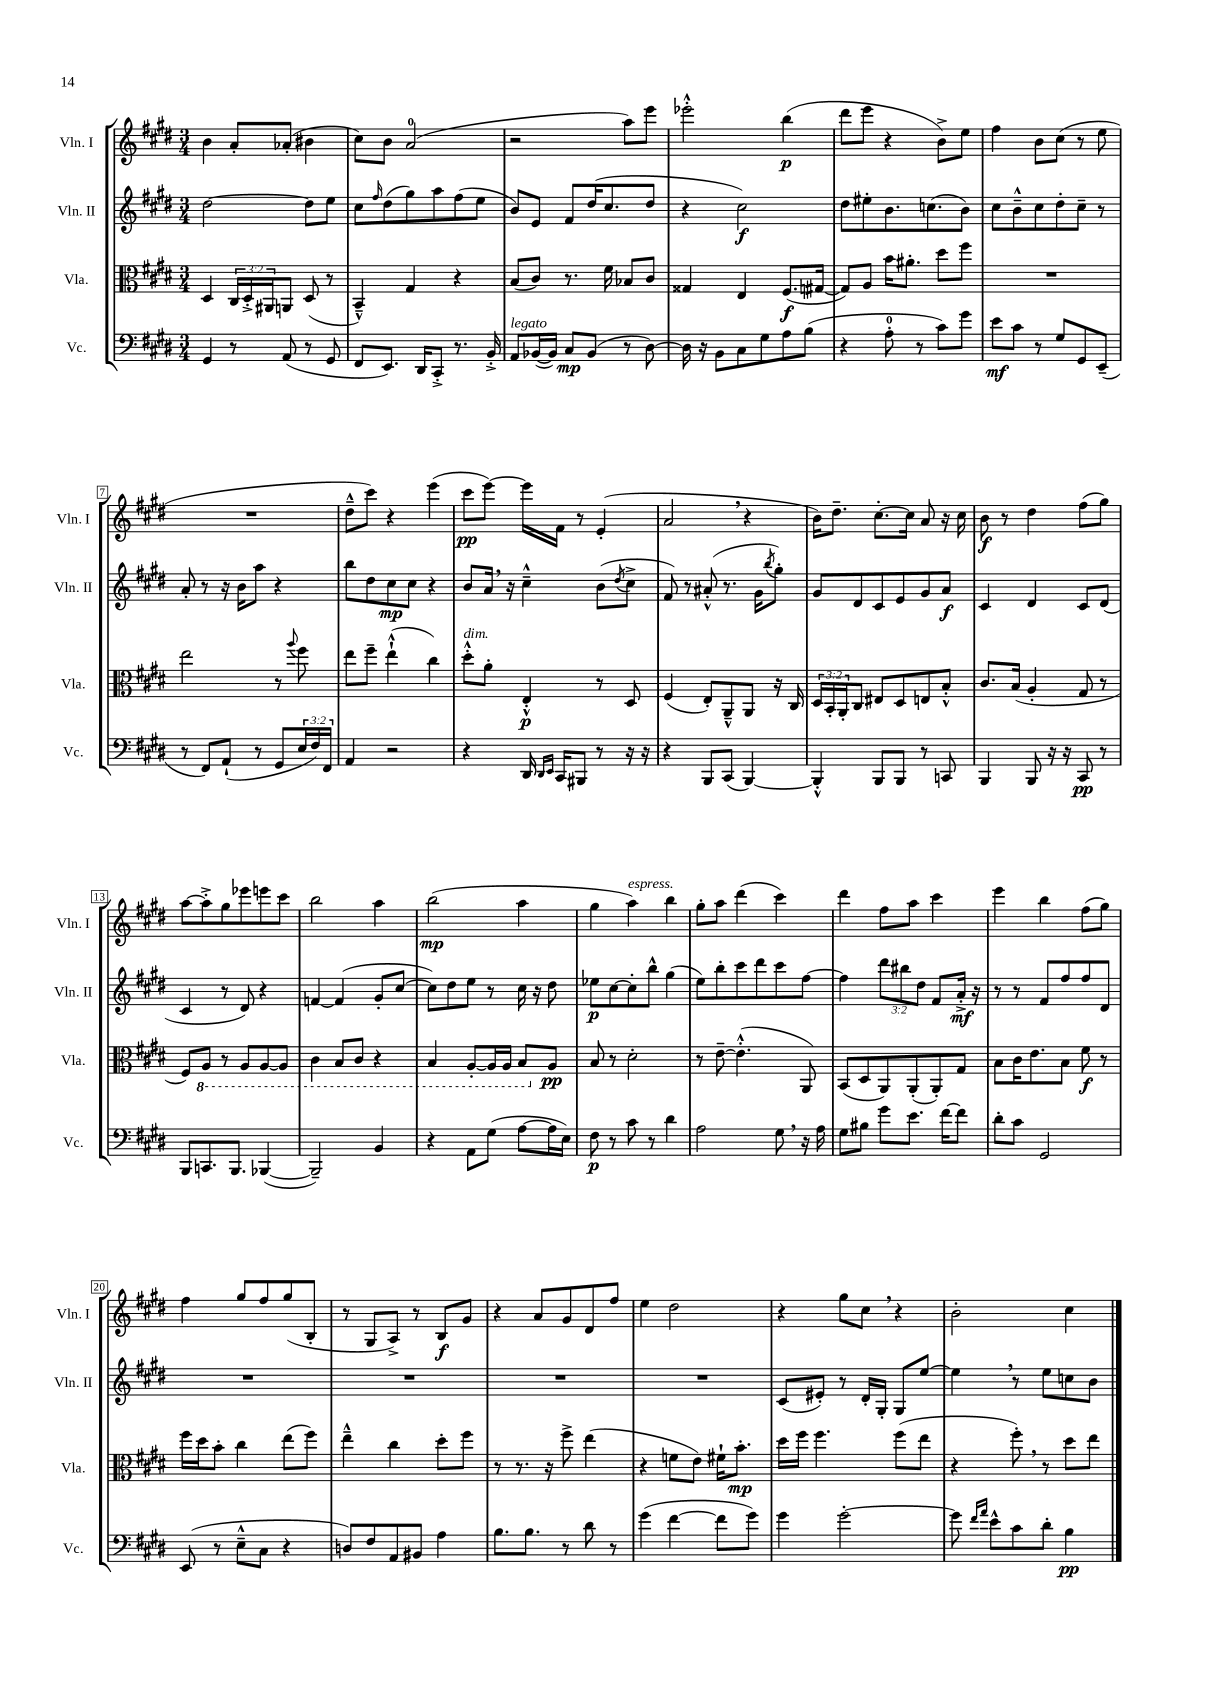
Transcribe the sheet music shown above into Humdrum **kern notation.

**kern	**dynam	**kern	**dynam	**kern	**dynam	**kern	**dynam
*part4	*part4	*part3	*part3	*part2	*part2	*part1	*part1
*staff4	*staff4	*staff3	*staff3	*staff2	*staff2	*staff1	*staff1
*I"Vc.	*	*I"Vla.	*	*I"Vln. II	*	*I"Vln. I	*
*I'Vc.	*	*I'Vla.	*	*I'Vln. II	*	*I'Vln. I	*
*clefF4	*	*clefC3	*	*clefG2	*	*clefG2	*
*k[f#c#g#d#]	*	*k[f#c#g#d#]	*	*k[f#c#g#d#]	*	*k[f#c#g#d#]	*
*M3/4	*	*M3/4	*	*M3/4	*	*M3/4	*
=1	=1	=1	=1	=1	=1	=1	=1
4GG#/	.	4D#/	.	[2dd#\	.	4b\	.
8r	.	24C#/LL	.	.	.	8a'/L	.
.	.	24D#'^/	.	.	.	.	.
.	.	24AA#X/J	.	.	.	.	.
(8AA/	.	8AAn/J	.	.	.	(8a-X'/J	.
8r	.	(8D#/	.	8dd#\L]	.	4b#X\	.
8GG#/	.	8r	.	8ee\J	.	.	.
=2	=2	=2	=2	=2	=2	=2	=2
8FF#/L	.	4BB~^^/)	.	8cc#\L	.	8cc#\L)	.
.	.	.	.	16qqff#/	.	.	.
8.EE/J)	.	.	.	(8dd#\	.	8b\J	.
.	.	4G#/	.	8gg#\)	.	(2a/	.
16DD#/KL	.	.	.	.	.	.	.
8CC#'^/J	.	.	.	8aa\	.	.	.
8.r	.	4r	.	(8ff#\	.	.	.
.	.	.	.	8ee\J	.	.	.
16BB'^/	.	.	.	.	.	.	.
=3	=3	=3	=3	=3	=3	=3	=3
!LO:TX:a:i:t=legato	!	!	!	!	!	!	!
8AA/L	.	(8B/L	.	8b/L)	.	2r	.
([16BB-X/L	.	8c#/J)	.	8e/J	.	.	.
16BB-/JJ])	.	.	.	.	.	.	.
8C#/L	mp	8.r	.	8f#/L	.	.	.
(8BB-/J	.	.	.	(16dd#/K	.	.	.
.	.	16f#\	.	8.cc#/	.	.	.
8r	.	8B-X/L	.	.	.	8aa\L)	.
[8D#\)	.	8c#/J	.	8dd#/J	.	8eee\J	.
=4	=4	=4	=4	=4	=4	=4	=4
16D#\]	.	4G##X/	.	4r	.	2eee-X'^^\	.
16r	.	.	.	.	.	.	.
8BB\L	.	.	.	.	.	.	.
8C#\	.	4E/	.	2cc#\)	f	.	.
8G#\	.	.	.	.	.	.	.
8A\	.	(8.F#/L	f	.	.	(4bb\	p
(8B\J	.	.	.	.	.	.	.
.	.	[16G#X/Jk	.	.	.	.	.
=5	=5	=5	=5	=5	=5	=5	=5
4r	.	8G#/L])	.	8dd#\L	.	8ddd#\L	.
.	.	8A/J	.	8ee#X'\	.	8eee\J	.
8A'\	.	16b\KL	.	8.b\	.	4r	.
.	.	8.a#X'\J	.	.	.	.	.
8r	.	.	.	.	.	.	.
.	.	.	.	(8.ccn\	.	.	.
8c#\L)	.	8dd#\L	.	.	.	8b^\L)	.
8g#\J	.	8ff#\J	.	8b\J)	.	8ee\J	.
=6	=6	=6	=6	=6	=6	=6	=6
8e\L	mf	2.r	.	8cc#\L	.	4ff#\	.
8c#\J	.	.	.	8b~^^\	.	.	.
8r	.	.	.	8cc#\	.	8b\L	.
8G#/L	.	.	.	8dd#'\	.	(8cc#\J	.
8GG#/	.	.	.	8cc#~\J	.	8r	.
(8EE~/J	.	.	.	8r	.	8ee\	.
!!LO:LB:g=z
=7	=7	=7	=7	=7	=7	=7	=7
8r	.	2ee\	.	8a'/	.	2.r	.
8FF#/L)	.	.	.	8r	.	.	.
(8AA`/J	.	.	.	16r	.	.	.
.	.	.	.	16b\KL	.	.	.
8r	.	.	.	8aa\J	.	.	.
8GG#/L	.	8r	.	4r	.	.	.
.	.	8qqaa/	.	.	.	.	.
24E/L	.	8ff#\	.	.	.	.	.
24F#/)	.	.	.	.	.	.	.
24FF#/JJ	.	.	.	.	.	.	.
=8	=8	=8	=8	=8	=8	=8	=8
4AA/	.	8ee\L	.	8bb\L	.	8dd#~^^\L	.
.	.	8ff#~\J	.	8dd#\	.	8ccc#\J)	.
2r	.	(4ee`^^\	.	8cc#\	mp	4r	.
.	.	.	.	8cc#\J	.	.	.
.	.	4cc#\)	.	4r	.	(4eee\	.
=9	=9	=9	=9	=9	=9	=9	=9
!	!	!LO:TX:a:i:t=dim.	!	!	!	!	!
4r	.	8dd#'^^\L	.	8b/L	.	8ccc#\L	pp
.	.	8a'\J	.	16a,/Jk	.	[8eee\J)	.
.	.	.	.	16r	.	.	.
16DD#/	.	4E'^^/	p	4cc#~^^\	.	16eee\LL]	.
16qqDD#/LL	.	.	.	.	.	.	.
16qqEE/JJ	.	.	.	.	.	.	.
16CC#/KL	.	.	.	.	.	16f#\JJ	.
8BBB#X/J	.	.	.	.	.	8r	.
8r	.	8r	.	(8b\L	.	(4e'/	.
.	.	.	.	8qdd#/	.	.	.
16r	.	8D#/	.	8cc#^\J	.	.	.
16r	.	.	.	.	.	.	.
=10	=10	=10	=10	=10	=10	=10	=10
4r	.	(4F#/	.	8f#/)	.	2a,/	.
.	.	.	.	8r	.	.	.
8BBB/L	.	8E'/L)	.	(8a#X'^^/	.	.	.
(8CC#/J	.	8AA~^^/	.	8.r	.	.	.
[4BBB/)	.	8AA/J	.	.	.	4r	.
.	.	.	.	16g#\KL	.	.	.
.	.	.	.	8qbb/	.	.	.
.	.	16r	.	8gg#'\J)	.	.	.
.	.	16C#/	.	.	.	.	.
=11	=11	=11	=11	=11	=11	=11	=11
4BBB'^^/]	.	24D#/LL	.	8g#/L	.	16b\KL)	.
.	.	24BB'/	.	.	.	.	.
.	.	.	.	.	.	8.dd#~\J	.
.	.	24AA'/J	.	.	.	.	.
.	.	8C#/J	.	8d#/	.	.	.
8BBB/L	.	8E#X/L	.	8c#/	.	[8.cc#'\L	.
8BBB/J	.	8D#/	.	8e/	.	.	.
.	.	.	.	.	.	16cc#\Jk]	.
8r	.	8En/	.	8g#/	.	8a/	.
8CCn/	.	8B'^^/J	.	8a/J	f	16r	.
.	.	.	.	.	.	16cc#\	.
=12	=12	=12	=12	=12	=12	=12	=12
4BBB/	.	8.c#/L	.	4c#/	.	8b\	f
.	.	.	.	.	.	8r	.
.	.	(16B/Jk	.	.	.	.	.
8BBB/	.	4A'/	.	4d#/	.	4dd#\	.
16r	.	.	.	.	.	.	.
16r	.	.	.	.	.	.	.
8CC#/	pp	8G#/	.	8c#/L	.	(8ff#\L	.
8r	.	8r	.	(8d#/J	.	8gg#\J)	.
!!LO:LB:g=z
=13	=13	=13	=13	=13	=13	=13	=13
8BBB/L	.	8F#/L)	.	4c#/	.	[8aa\L	.
*	*	*8ba	*	*	*	*	*
8.CCn/	.	8AA/J	.	.	.	8aa'^\]	.
.	.	8r	.	8r	.	8gg#\	.
8.BBB/J	.	.	.	.	.	.	.
.	.	8AA/L	.	8d#/)	.	8eee-X\	.
([4BBB-X/	.	[8AA/	.	4r	.	8eeen\	.
.	.	8AA/J]	.	.	.	8ccc#\J	.
=14	=14	=14	=14	=14	=14	=14	=14
2BBB-~/])	.	4C#\	.	[4fn/	.	2bb\	.
.	.	8BB/L	.	(4f/]	.	.	.
.	.	8C#/J	.	.	.	.	.
4BB/	.	4r	.	8g#'/L	.	4aa\	.
.	.	.	.	[8cc#/J	.	.	.
=15	=15	=15	=15	=15	=15	=15	=15
4r	.	4BB/	.	8cc#\L])	.	(2bb\	mp
.	.	.	.	8dd#\	.	.	.
8AA\L	.	[8AA'/L	.	8ee\J	.	.	.
(8G#\J	.	16AA/L]	.	8r	.	.	.
.	.	16AA/JJ	.	.	.	.	.
[8A\L	.	8BB/L	.	16cc#\	.	4aa\	.
.	.	.	.	16r	.	.	.
*	*	*X8ba	*	*	*	*	*
16A\L]	.	8A/J	pp	8dd#\	.	.	.
16E\JJ)	.	.	.	.	.	.	.
=16	=16	=16	=16	=16	=16	=16	=16
8F#\	p	8B/	.	8ee-X\L	p	4gg#\	.
8r	.	8r	.	[8cc#\	.	.	.
!	!	!	!	!	!	!LO:TX:a:i:t=espress.	!
8c#\	.	2d#'\	.	8cc#'\]	.	4aa\)	.
8r	.	.	.	8bb^^\J	.	.	.
4d#\	.	.	.	(4gg#\	.	4bb\	.
=17	=17	=17	=17	=17	=17	=17	=17
2A\	.	8r	.	8ee\L)	.	8gg#'\L	.
.	.	[8e~\	.	8bb'\	.	8aa\J	.
.	.	(4.e'^^\]	.	8ccc#\	.	(4ddd#\	.
.	.	.	.	8ddd#\	.	.	.
8G#,\	.	.	.	8ccc#\	.	4ccc#\)	.
16r	.	8AA/)	.	[8ff#\J	.	.	.
16A\	.	.	.	.	.	.	.
=18	=18	=18	=18	=18	=18	=18	=18
8G#\L	.	(8BB/L	.	4ff#\]	.	4ddd#\	.
8B#X\J	.	8D#/	.	.	.	.	.
8g#\L	.	8AA/)	.	12ddd#\L	.	8ff#\L	.
.	.	.	.	12bb#X\	.	.	.
8.e\J	.	(8AA'/	.	.	.	8aa\J	.
.	.	.	.	12dd#\J	.	.	.
.	.	8AA'/)	.	8f#/L	.	4ccc#\	.
[16f#\KL	.	.	.	.	.	.	.
8f#\J]	.	8G#/J	.	16a'^/Jk	mf	.	.
.	.	.	.	16r	.	.	.
=19	=19	=19	=19	=19	=19	=19	=19
8d#'\L	.	8B\L	.	8r	.	4eee\	.
8c#\J	.	16c#\K	.	8r	.	.	.
.	.	8.e\	.	.	.	.	.
2GG#/	.	.	.	8f#/L	.	4bb\	.
.	.	8B\J	.	8ff#/	.	.	.
.	.	8f#\	f	8ff#/	.	(8ff#\L	.
.	.	8r	.	8d#/J	.	8gg#\J)	.
!!LO:LB:g=z
=20	=20	=20	=20	=20	=20	=20	=20
(8EE/	.	16ff#\LL	.	2.r	.	4ff#\	.
.	.	16dd#\J	.	.	.	.	.
8r	.	8b'\J	.	.	.	.	.
8E~^^\L	.	4cc#\	.	.	.	8gg#/L	.
8C#\J	.	.	.	.	.	8ff#/	.
4r	.	(8ee\L	.	.	.	(8gg#/	.
.	.	8ff#\J)	.	.	.	8B'/J	.
=21	=21	=21	=21	=21	=21	=21	=21
8Dn/L)	.	4ee~^^\	.	2.r	.	8r	.
8F#/	.	.	.	.	.	8G#/L	.
8AA/	.	4cc#\	.	.	.	8A^/J)	.
8BB#X/J	.	.	.	.	.	8r	.
4A\	.	8dd#'\L	.	.	.	8B/L	f
.	.	8ff#\J	.	.	.	8g#/J	.
=22	=22	=22	=22	=22	=22	=22	=22
8.B\L	.	8r	.	2.r	.	4r	.
.	.	8.r	.	.	.	.	.
8.B\J	.	.	.	.	.	.	.
.	.	.	.	.	.	8a/L	.
.	.	16r	.	.	.	.	.
8r	.	8ff#^\	.	.	.	8g#/	.
8d#\	.	(4ee\	.	.	.	8d#/	.
8r	.	.	.	.	.	8ff#/J	.
=23	=23	=23	=23	=23	=23	=23	=23
(4g#\	.	4r	.	2.r	.	4ee\	.
[4f#\	.	8fn\L	.	.	.	2dd#\	.
.	.	8e\J)	.	.	.	.	.
8f#\L]	.	16f#X`\KL	.	.	.	.	.
.	.	8.b'\J	mp	.	.	.	.
8g#\J)	.	.	.	.	.	.	.
=24	=24	=24	=24	=24	=24	=24	=24
4g#\	.	16dd#\LL	.	(8c#/L	.	4r	.
.	.	16ff#\JJ	.	.	.	.	.
.	.	4.ff#\	.	8e#X'/J)	.	.	.
[2g#'\	.	.	.	8r	.	8gg#\L	.
.	.	.	.	16d#'/LL	.	8cc#,\J	.
.	.	.	.	16G#'/JJ	.	.	.
.	.	(8ff#\L	.	8G#/L	.	4r	.
.	.	8ee\J	.	[8ee/J	.	.	.
=25	=25	=25	=25	=25	=25	=25	=25
8g#\]	.	4r	.	4ee,\]	.	2b'\	.
16qqf#/LL	.	.	.	.	.	.	.
16qqa/JJ	.	.	.	.	.	.	.
8e^^\L	.	.	.	.	.	.	.
8c#\	.	8ff#',\)	.	8r	.	.	.
8d#'\J	.	8r	.	8ee\L	.	.	.
4B\	pp	8dd#\L	.	8ccn\	.	4cc#\	.
.	.	8ee\J	.	8b\J	.	.	.
==	==	==	==	==	==	==	==
*-	*-	*-	*-	*-	*-	*-	*-
